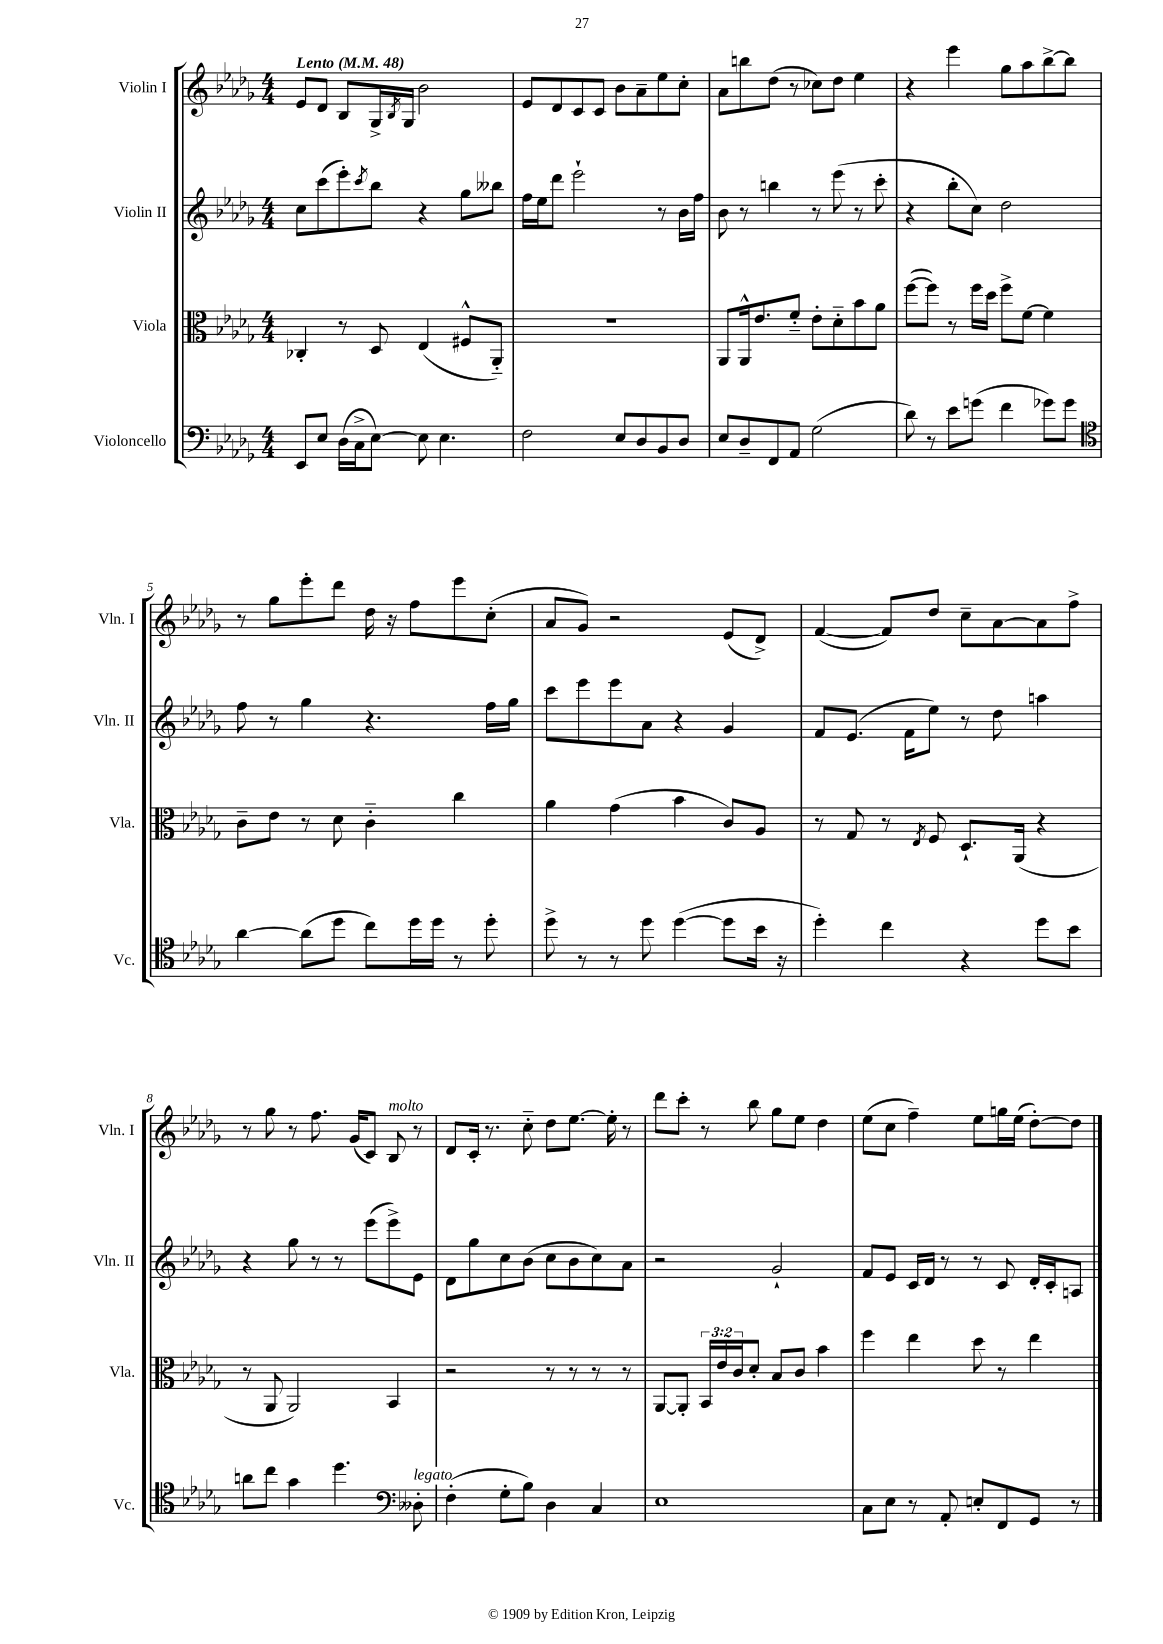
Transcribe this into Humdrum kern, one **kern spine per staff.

**kern	**kern	**kern	**kern
*part4	*part3	*part2	*part1
*staff4	*staff3	*staff2	*staff1
*I"Violoncello	*I"Viola	*I"Violin II	*I"Violin I
*I'Vc.	*I'Vla.	*I'Vln. II	*I'Vln. I
*clefF4	*clefC3	*clefG2	*clefG2
*k[b-e-a-d-g-]	*k[b-e-a-d-g-]	*k[b-e-a-d-g-]	*k[b-e-a-d-g-]
*M4/4	*M4/4	*M4/4	*M4/4
*MM48	*MM48	*MM48	*MM48
=1	=1	=1	=1
!	!	!	!LO:TX:a:B:t=Lento
8EE-/L	4C-X'/	8cc\L	8e-/L
8E-/J	.	(8ccc\	8d-/J
(16D-\LL	8r	8eee-'\)	8B-/L
16C^\J	.	.	.
.	.	8qccc/	.
[8E-\J)	8D-/	8bb-\J	16G-^/L
.	.	.	8qB-/
.	.	.	16G-/JJ
8E-\]	(4E-/	4r	2b-\
4.E-\	.	.	.
.	8F#X^^/L	8gg-\L	.
.	8AA-/J)	8bb--X\J	.
=2	=2	=2	=2
2F\	1r	16ff\LL	8e-/L
.	.	16ee-\J	.
.	.	8ddd-\J	8d-/
.	.	2eee-`\	8c/
.	.	.	8c/J
8E-/L	.	.	8b-\L
8D-/	.	.	8a-~\
8BB-/	.	8r	8ee-\
8D-/J	.	16b-\LL	8cc'\J
.	.	16ff\JJ	.
=3	=3	=3	=3
8E-/L	8AA-/L	8b-\	8a-\L
8D-~/	16AA-^^/k	8r	8bbn\
.	8.e-/	.	.
8FF/	.	4bbn\	(8dd-\J
8AA-/J	8f/J	.	8r
(2G-\	8e-'\L	8r	8cc-X\L)
.	8d-\	(8eee-\	8dd-\J
.	8b-\	8r	4ee-\
.	8a-\J	8ccc'\	.
=4	=4	=4	=4
8d-\)	([8ff\L	4r	4r
8r	8ff\J])	.	.
8e-\L	8r	8bb-'\L	4eee-\
(8gn\J	16ff\LL	8cc\J)	.
.	16dd-\JJ	.	.
4f\	8ff^\L	2dd-\	8gg-\L
.	[8f\J	.	8aa-\
8g-X\L)	4f\]	.	[8bb-^\
8g-\J	.	.	8bb-\J]
!!LO:LB:g=z
=5	=5	=5	=5
*clefC4	*	*	*
[4a-\	8c~\L	8ff\	8r
.	8e-\J	8r	8gg-\L
(8a-\L]	8r	4gg-\	8eee-'\
8dd-\J	8d-\	.	8ddd-\J
8cc\L)	4c\	4.r	16dd-\
.	.	.	16r
16dd-\L	.	.	8ff\L
16dd-\JJ	.	.	.
8r	4cc\	.	8eee-\
8dd-'\	.	16ff\LL	(8cc'\J
.	.	16gg-\JJ	.
=6	=6	=6	=6
8dd-^\	4a-\	8ccc\L	8a-/L
8r	.	8eee-\	8g-/J)
8r	(4g-\	8eee-\	2r
8dd-\	.	8a-\J	.
([4dd-\	4b-\	4r	.
8dd-\L]	8c/L)	4g-/	(8e-/L
16b-\Jk	8A-/J	.	8d-^/J)
16r	.	.	.
=7	=7	=7	=7
4dd-'\)	8r	8f/L	([4f/
.	8G-/	(8.e-/J	.
4cc\	8r	.	8f/L])
.	.	16f\KL	.
.	8qE-/	.	.
.	8F/	8ee-\J)	8dd-/J
4r	8.D-`/L	8r	8cc~\L
.	.	8dd-\	[8a-\
.	(16AA-/Jk	.	.
8dd-\L	4r	4aan\	8a-\]
8b-\J	.	.	8ff^\J
!!LO:LB:g=z
=8	=8	=8	=8
8an\L	8r	4r	8r
8cc\J	8AA-/	.	8gg-\
4g-\	2AA-/)	8gg-\	8r
.	.	8r	8.ff\
4.dd-\	.	8r	.
.	.	.	(16g-/KL
.	.	(8eee-\L	8c/J)
!	!	!	!LO:TX:a:i:t=molto
.	4BB-/	8eee-^\)	8B-/
*clefF4	*	*	*
!LO:TX:a:i:t=legato	!	!	!
8D--X'\	.	8e-\J	8r
=9	=9	=9	=9
(4F'\	2r	8d-\L	8d-/L
.	.	8gg-\	16c'/Jk
.	.	.	8.r
8G-'\L	.	8cc\	.
8B-\J)	.	(8b-\J	8cc\
4D-\	8r	8cc\L	8dd-\L
.	8r	8b-\	[8.ee-\J
4C/	8r	8cc\)	.
.	.	.	16ee-'\]
.	8r	8a-\J	8r
=10	=10	=10	=10
1E-	[8AA-/L	2r	8ddd-\L
.	8AA-'/J]	.	8ccc'\J
.	24BB-/LL	.	8r
.	24e-/	.	.
.	24c/J	.	.
.	8d-'/J	.	8bb-\
.	8B-/L	2g-`/	8gg-\L
.	8c/J	.	8ee-\J
.	4b-\	.	4dd-\
=11	=11	=11	=11
8C\L	4ff\	8f/L	(8ee-\L
8E-\J	.	8e-/J	8cc\J
8r	4ee-\	16c/LL	4ff~\)
.	.	16d-/JJ	.
8AA-'/	.	8r	.
8En'/L	8dd-\	8r	8ee-\L
8FF/	8r	8c/	16ggn\L
.	.	.	(16ee-\JJ
8GG-/J	4ee-\	16d-'/LL	[8dd-'\L)
.	.	16c'/J	.
8r	.	8An/J	8dd-\J]
==	==	==	==
*-	*-	*-	*-
